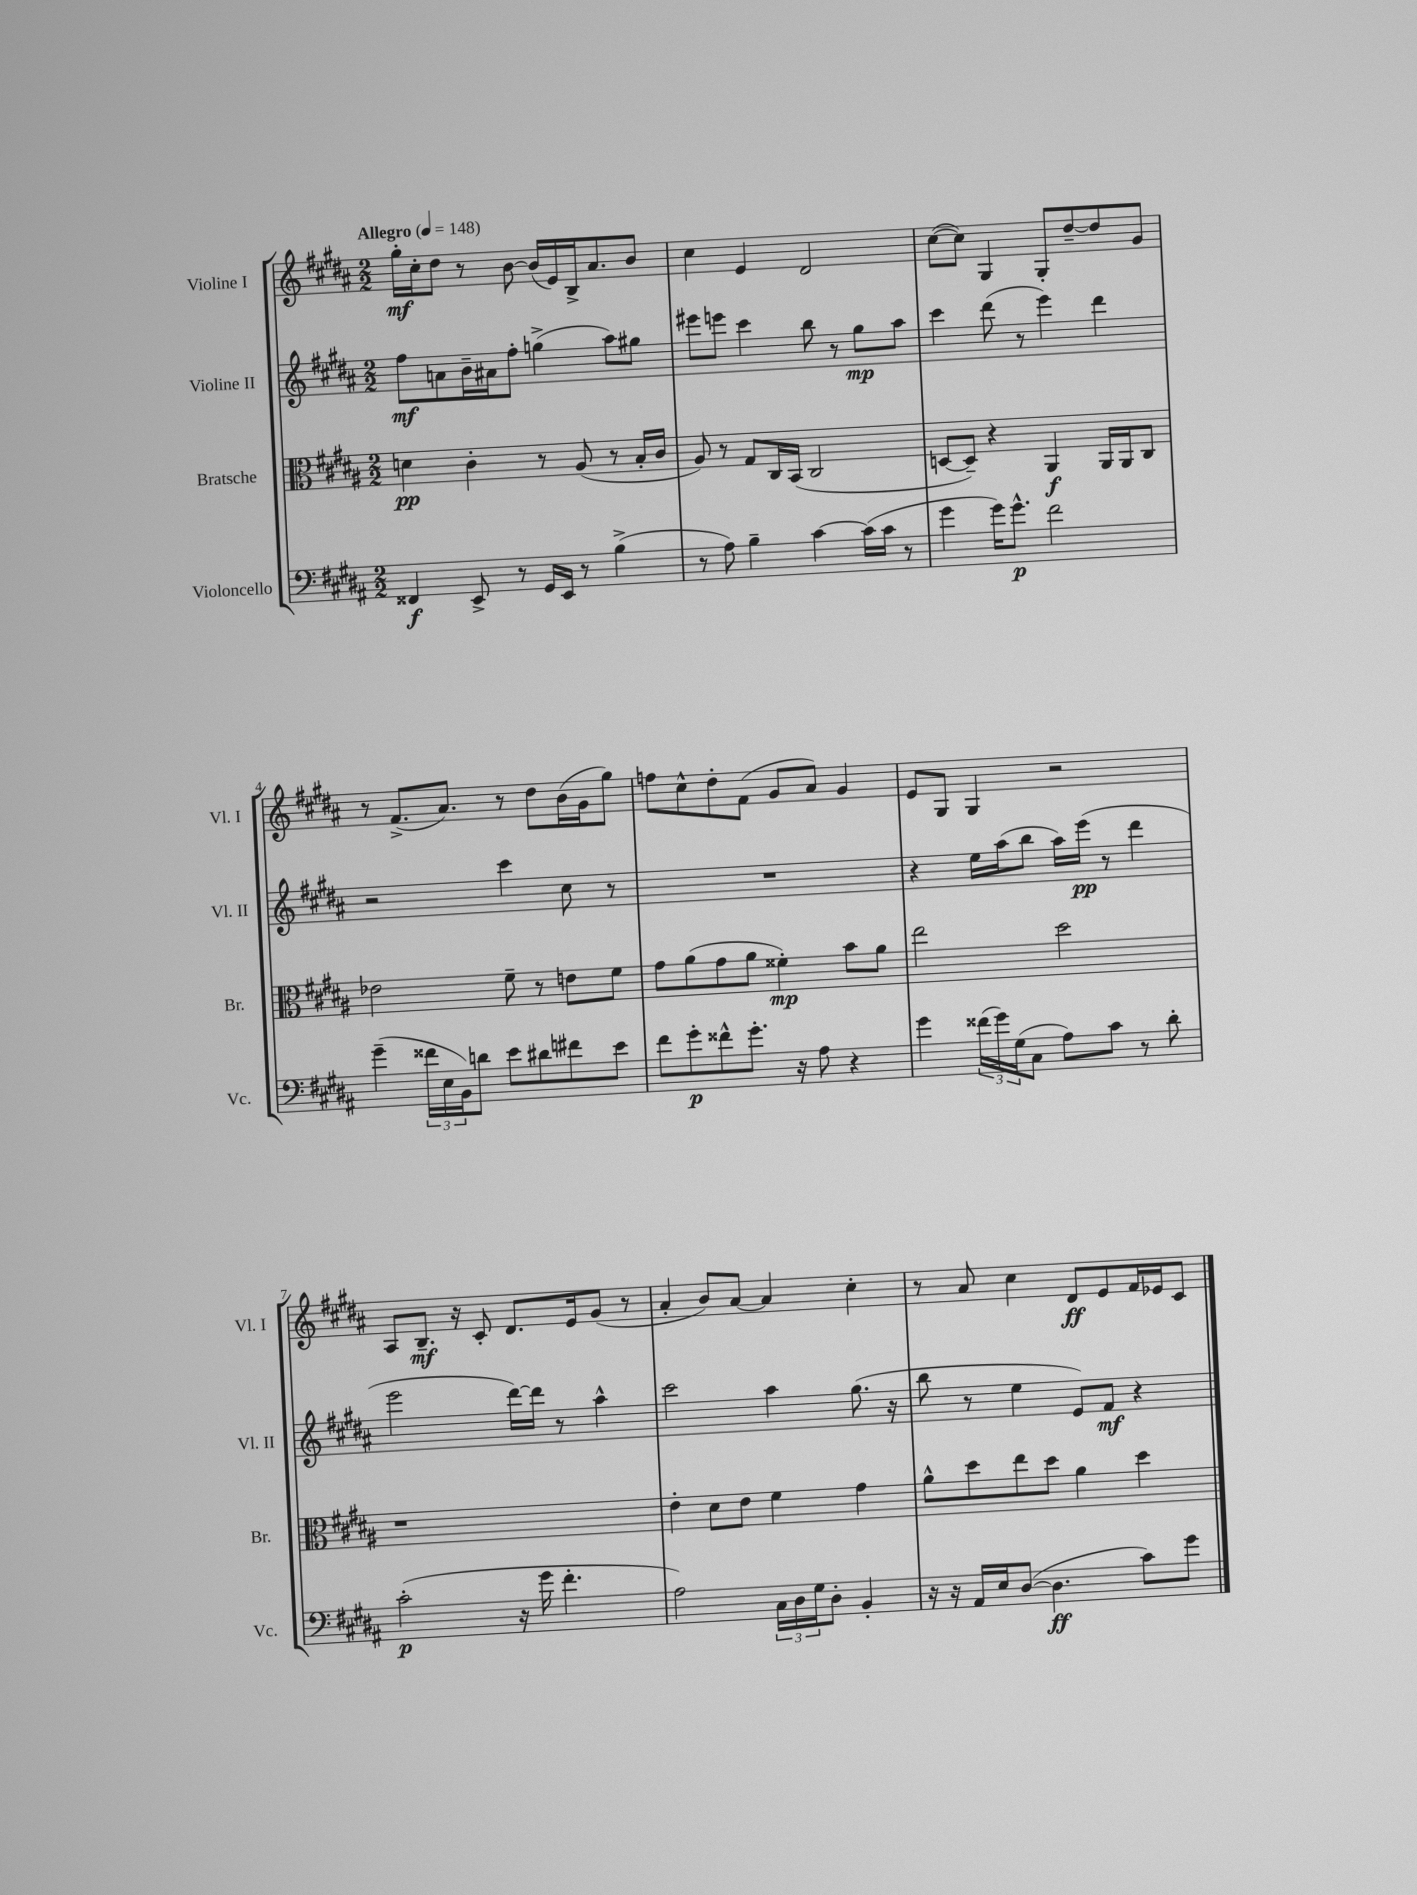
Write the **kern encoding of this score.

**kern	**dynam	**kern	**dynam	**kern	**dynam	**kern	**dynam
*part4	*part4	*part3	*part3	*part2	*part2	*part1	*part1
*staff4	*staff4	*staff3	*staff3	*staff2	*staff2	*staff1	*staff1
*I"Violoncello	*	*I"Bratsche	*	*I"Violine II	*	*I"Violine I	*
*I'Vc.	*	*I'Br.	*	*I'Vl. II	*	*I'Vl. I	*
*clefF4	*	*clefC3	*	*clefG2	*	*clefG2	*
*k[f#c#g#d#a#]	*	*k[f#c#g#d#a#]	*	*k[f#c#g#d#a#]	*	*k[f#c#g#d#a#]	*
*M2/2	*	*M2/2	*	*M2/2	*	*M2/2	*
*MM148	*	*MM148	*	*MM148	*	*MM148	*
=1	=1	=1	=1	=1	=1	=1	=1
!	!	!	!	!	!	!LO:TX:a:B:t=Allegro	!
4FF##X/	f	4dn\	pp	8ff#\L	mf	16gg#'\LL	mf
.	.	.	.	.	.	16cc#'\J	.
.	.	.	.	8an\	.	8dd#\J	.
8EE^/	.	4c#'\	.	16b~\L	.	8r	.
.	.	.	.	16a#X\J	.	.	.
8r	.	.	.	8ff#'\J	.	[8b\	.
16GG#/LL	.	8r	.	(4ggn^\	.	(16b/LL]	.
16EE/JJ	.	.	.	.	.	16e/)	.
8r	.	(8A#/	.	.	.	16B^/J	.
.	.	.	.	.	.	8.a#/	.
(4B^\	.	8r	.	8aa#\L)	.	.	.
.	.	16B'/LL	.	8gg#X\J	.	8b/J	.
.	.	16c#/JJ	.	.	.	.	.
=2	=2	=2	=2	=2	=2	=2	=2
8r	.	8A#/)	.	8eee#X\L	.	4cc#\	.
8A#\)	.	8r	.	8eeen\J	.	.	.
4B~\	.	8G#/L	.	4ccc#\	.	4e/	.
.	.	16C#/L	.	.	.	.	.
.	.	(16BB/JJ	.	.	.	.	.
[4c#\	.	2C#/	.	8bb\	.	2d#/	.
.	.	.	.	8r	.	.	.
(16c#\LL]	.	.	.	8gg#\L	mp	.	.
16c#\JJ	.	.	.	.	.	.	.
8r	.	.	.	8aa#\J	.	.	.
=3	=3	=3	=3	=3	=3	=3	=3
4g#\	.	[8Dn/L	.	4ccc#\	.	([8cc#\L	.
.	.	8D~/J])	.	.	.	8cc#\J])	.
16g#\KL)	.	4r	.	(8ddd#\	.	4G#/	.
8.g#^^\J	p	.	.	.	.	.	.
.	.	.	.	8r	.	.	.
2f#\	.	4AA#/	f	4eee\)	.	8G#'/L	.
.	.	.	.	.	.	[8dd#~/	.
.	.	16AA#/LL	.	4ddd#\	.	8dd#/]	.
.	.	16AA#/J	.	.	.	.	.
.	.	8C#/J	.	.	.	8g#/J	.
!!LO:LB:g=z
=4	=4	=4	=4	=4	=4	=4	=4
(4g#~\	.	2e-X\	.	2r	.	8r	.
.	.	.	.	.	.	(8.f#^/L	.
24f##X\LL	.	.	.	.	.	.	.
24E\	.	.	.	.	.	.	.
.	.	.	.	.	.	8.a#/J)	.
24BB\J)	.	.	.	.	.	.	.
8dn\J	.	.	.	.	.	.	.
8e\L	.	8f#~\	.	4ccc#\	.	8r	.
8d#X\	.	8r	.	.	.	8dd#\L	.
8f#X\	.	8en\L	.	8cc#\	.	(16b\L	.
.	.	.	.	.	.	16g#\J	.
8e\J	.	8f#\J	.	8r	.	8gg#\J)	.
=5	=5	=5	=5	=5	=5	=5	=5
8f#\L	.	8g#\L	.	1r	.	8ffn\L	.
8g#'\	p	(8a#\	.	.	.	8cc#^^\	.
8f##X^^\	.	8g#\	.	.	.	8dd#'\	.
8.g#'\J	.	8a#\J	.	.	.	(8f#\J	.
.	.	4f##X'\)	mp	.	.	8g#/L	.
16r	.	.	.	.	.	.	.
8A#\	.	.	.	.	.	8a#/J)	.
4r	.	8b\L	.	.	.	4g#/	.
.	.	8a#\J	.	.	.	.	.
=6	=6	=6	=6	=6	=6	=6	=6
4g#\	.	2ee\	.	4r	.	8e/L	.
.	.	.	.	.	.	8G#/J	.
(24f##X\LL	.	.	.	16ee\LL	.	4G#/	.
24g#\)	.	.	.	.	.	.	.
.	.	.	.	(16aa#\J	.	.	.
(24G#\J	.	.	.	.	.	.	.
8C#\J	.	.	.	8bb\J	.	.	.
8A#\L)	.	2dd#\	.	16aa#\LL)	.	2r	.
.	.	.	.	(16eee\JJ	pp	.	.
8c#\J	.	.	.	8r	.	.	.
8r	.	.	.	4ddd#\	.	.	.
8d#'\	.	.	.	.	.	.	.
!!LO:LB:g=z
=7	=7	=7	=7	=7	=7	=7	=7
(2c#'\	p	1r	.	2eee\	.	8A#/L	.
.	.	.	.	.	.	8.B~/J	mf
.	.	.	.	.	.	16r	.
.	.	.	.	.	.	8c#'/	.
16r	.	.	.	[16ddd#\LL)	.	8.d#/L	.
16g#\	.	.	.	16ddd#\JJ]	.	.	.
4.f#'\	.	.	.	8r	.	.	.
.	.	.	.	.	.	16e/k	.
.	.	.	.	4aa#^^\	.	(8g#/J	.
.	.	.	.	.	.	8r	.
=8	=8	=8	=8	=8	=8	=8	=8
2A#\)	.	4e'\	.	2ccc#\	.	4a#'/	.
.	.	8d#\L	.	.	.	8b/L)	.
.	.	8e\J	.	.	.	[8a#/J	.
24C#\LL	.	4f#\	.	4aa#\	.	4a#/]	.
24D#\	.	.	.	.	.	.	.
24G#\J	.	.	.	.	.	.	.
8D#'\J	.	.	.	.	.	.	.
4BB'/	.	4g#\	.	(8.gg#\	.	4cc#'\	.
.	.	.	.	16r	.	.	.
=9	=9	=9	=9	=9	=9	=9	=9
16r	.	8a#^^\L	.	8bb\	.	8r	.
16r	.	.	.	.	.	.	.
16AA#/LL	.	8dd#\	.	8r	.	8a#/	.
16E/J	.	.	.	.	.	.	.
([8D#/J	.	8ee\	.	4ee\	.	4cc#\	.
4.D#\]	ff	8dd#\J	.	.	.	.	.
.	.	4a#\	.	8e/L)	.	8d#/L	ff
.	.	.	.	8f#/J	mf	8e/	.
8c#\L)	.	4dd#\	.	4r	.	16f#/L	.
.	.	.	.	.	.	16e-X/J	.
8g#\J	.	.	.	.	.	8c#/J	.
==	==	==	==	==	==	==	==
*-	*-	*-	*-	*-	*-	*-	*-
